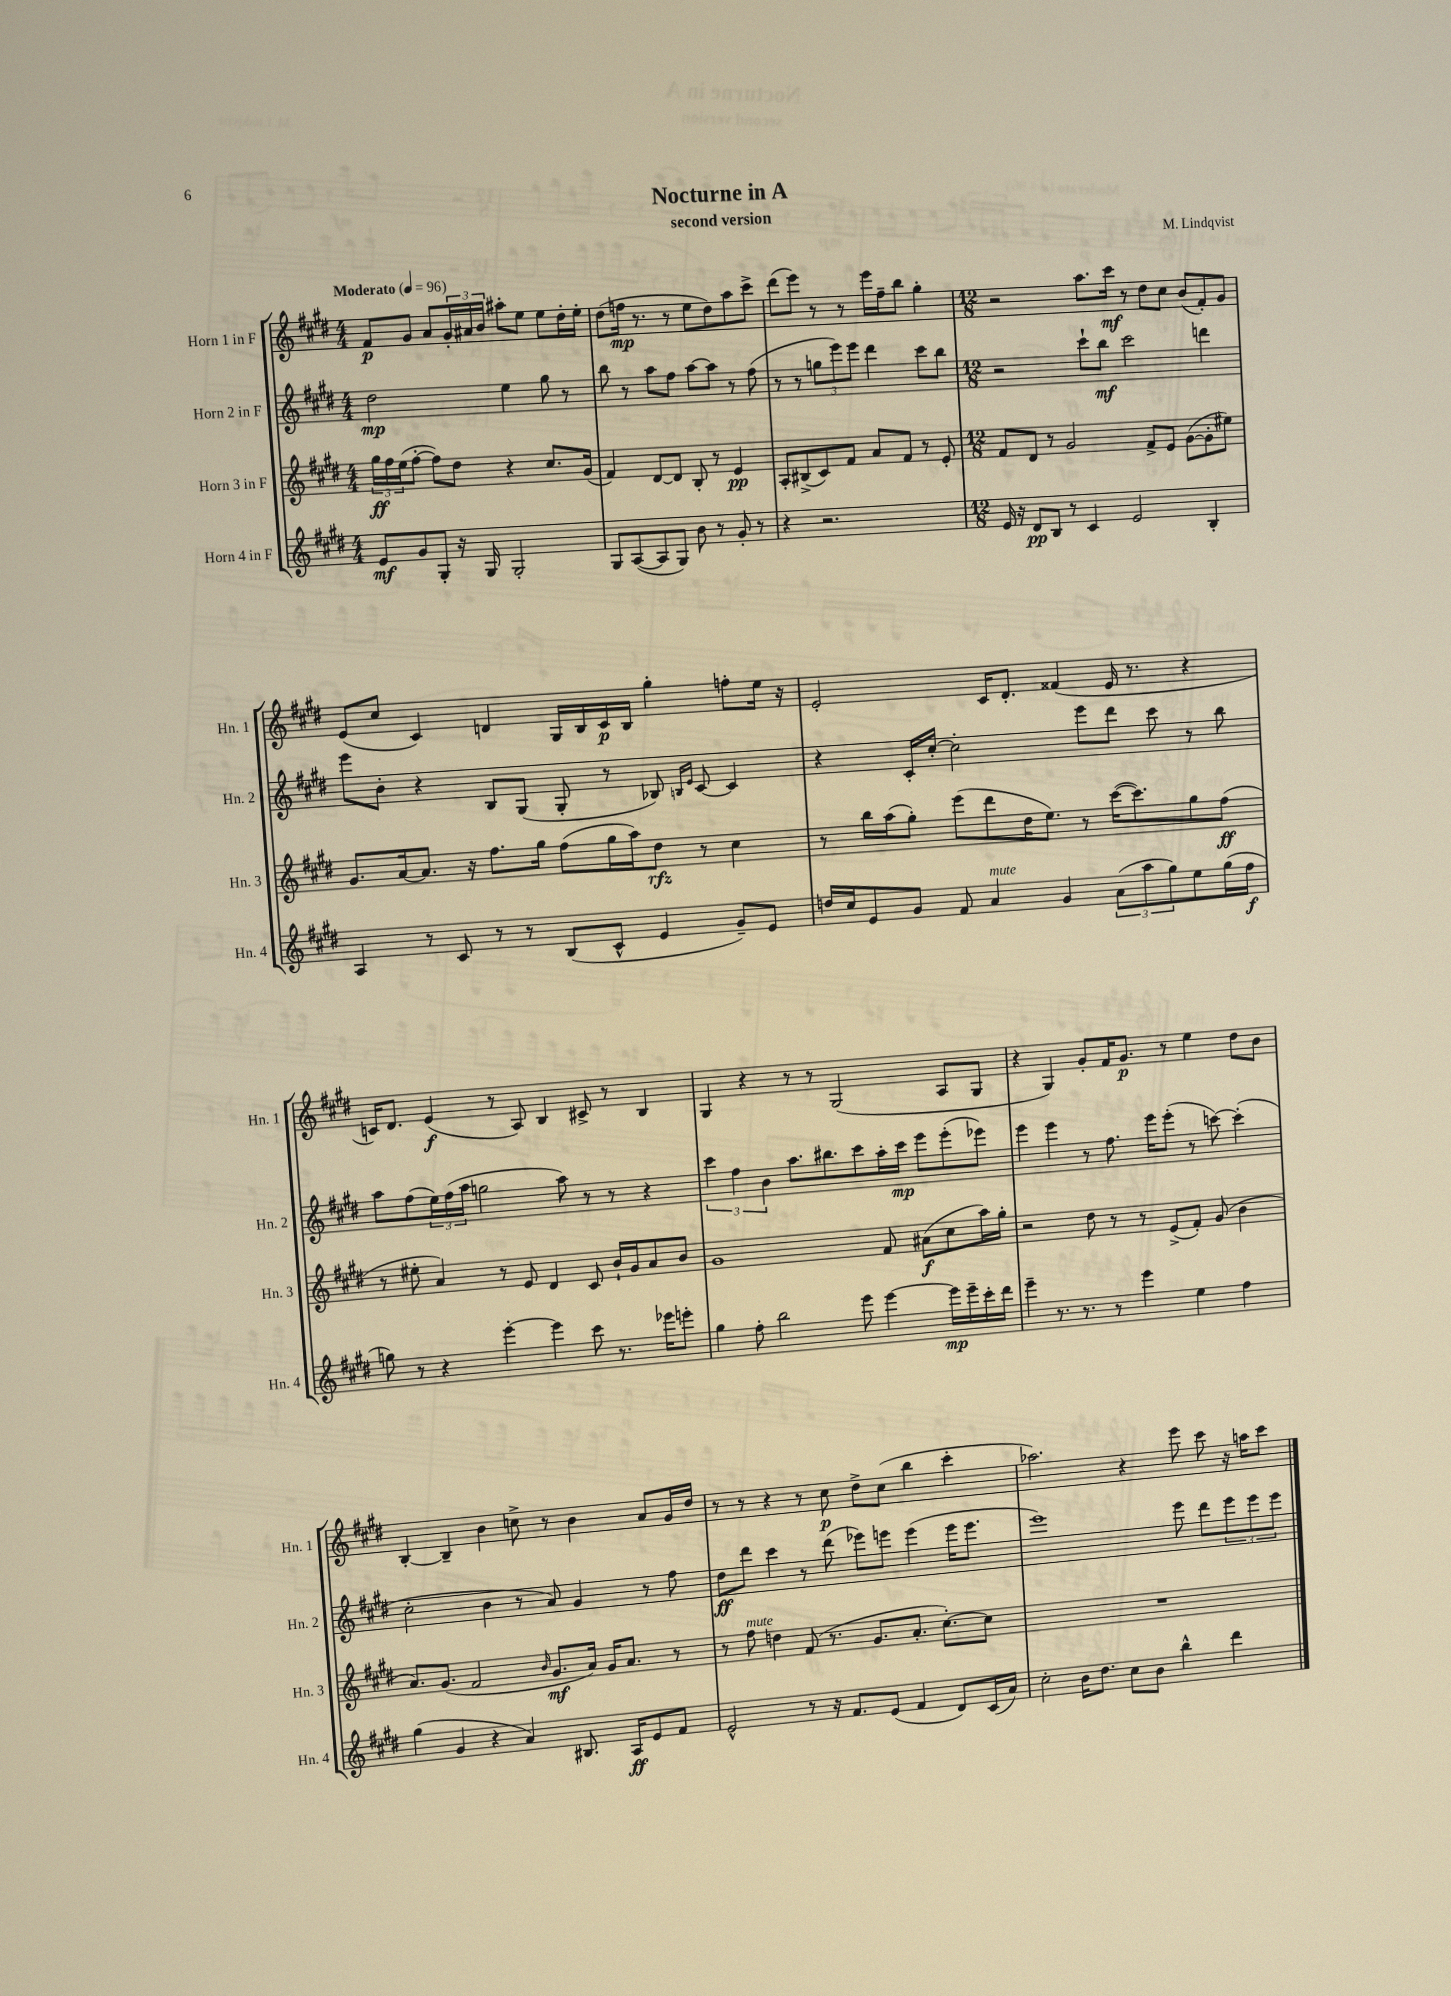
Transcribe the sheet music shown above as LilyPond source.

\header { title = "Nocturne in A" composer = "M. Lindqvist" subtitle = "second version" }
<<
\new StaffGroup <<
\new Staff = "s0" \with { instrumentName = "Horn 1 in F" shortInstrumentName = "Hn. 1" } {
    \clef treble \key e \major \numericTimeSignature \time 4/4 \tempo "Moderato" 4 = 96
    fis'8\p gis'8 a'8 \tuplet 3/2 { gis'16-. ais'16 b'16 } ais''8-. e''8 e''8 dis''16-. e''16-. |
    dis''8( f''16\mp r8. r8 e''8 dis''8) a''8 cis'''8-> |
    dis'''8( e'''8) r8 r8 e'''16 fis''16-- b''8 gis''4-. |
    \numericTimeSignature \time 12/8 r2 a''8. cis'''16\mf r8 dis''8 cis''8 b'8( fis'8-.) gis'8 |
    e'8( cis''8 cis'4) d'4 gis16 b16 cis'16\p b16 gis''4-. f''8-. e''16 r16 |
    e'2-. cis'16 dis'8.-. fisis'4( e'16 r8. r4 |
    c'16) dis'8. e'4\f( r8 a8) b4 cis'8-> r8 b4 |
    gis4 r4 r8 r8 gis2( a8 gis8 |
    r4 gis4) gis'8-. fis'16 gis'8.\p r8 e''4 dis''8 b'8 |
    b4~-. b4-- b'4 c''8-> r8 b'4 a'8 gis'16 dis''16 |
    r8 r8 r4 r8 cis''8\p dis''8-> cis''8( b''4 cis'''4-. |
    aes''2.) r4 e'''8 cis'''8 r16 a''16 cis'''8 \bar "|." |
}
\new Staff = "s1" \with { instrumentName = "Horn 2 in F" shortInstrumentName = "Hn. 2" } {
    \clef treble \key e \major \numericTimeSignature \time 4/4
    dis''2\mp e''4 gis''8 r8 |
    b''8 r8 a''8 fis''8 a''8~ a''8 r8 fis''8( |
    r8 r8 \tuplet 3/2 { g''8 e'''8) e'''8 } dis'''4 cis'''8 b''8 |
    \numericTimeSignature \time 12/8 r2 cis'''8-! b''8\mf cis'''2 d'''4 |
    e'''8 b'8-. r4 b8 gis8( gis8-. r8 bes8) \grace { b16 e'16 } cis'8~ cis'4 |
    r4 cis'16-. cis''16~-. cis''2-. e'''8 dis'''8 cis'''8 r8 b''8 |
    a''8 fis''8( \tuplet 3/2 { e''16) fis''16( a''16 } g''2 a''8) r8 r8 r4 |
    \tuplet 3/2 { cis'''4 fis''4 b'4 } a''8. bis''8. cis'''8 a''16-. cis'''16\mp e'''8 e'''8-.( ees'''8) |
    e'''4 e'''4 r8 fis''8. e'''16 e'''8-.( r8 c'''8~) c'''4-.( |
    cis''2-. b'4 r8 a'8) gis'4 r8 fis''8 |
    dis''8\ff dis'''8 cis'''4 r8 dis'''8( ees'''8) e'''8 e'''4( e'''16 e'''8. |
    e'''1) e'''8 dis'''8 \tuplet 3/2 { e'''8 e'''8 e'''8 } \bar "|." |
}
\new Staff = "s2" \with { instrumentName = "Horn 3 in F" shortInstrumentName = "Hn. 3" } {
    \clef treble \key e \major \numericTimeSignature \time 4/4
    \tuplet 3/2 { gis''16\ff fis''16 e''16( } fis''8~-. fis''8) dis''8 r4 cis''8. gis'16( |
    fis'4) dis'8~ dis'8 b8-. r8 e'4\pp |
    a8-. bis8->( cis'8) fis'8 a'8 fis'8 r8 e'8-. |
    \numericTimeSignature \time 12/8 fis'8 dis'8 r8 gis'2 fis'8-> e'8 gis'8~( gis'8-. eis''8) |
    gis'8. a'16~ a'8. r16 fis''8. gis''16 fis''8( gis''16 a''16) dis''8\rfz r8 cis''4 |
    r8 b''16 a''16( gis''8-.) e'''8( dis'''8 dis''16 e''8.) r8 cis'''16~( cis'''8.) gis''8 fis''8\ff( |
    r8 eis''8-. a'4) r8 e'8 dis'4 cis'8 b'16-! gis'16 a'8 b'8 |
    gis'1 fis'8 ais'8\f( cis''8 a''16) gis''16-. |
    r2 dis''8 r8 r8 e'8->( fis'8-.) gis'8( b'4 |
    a'8.) gis'8.( fis'2 \grace { b'16 } gis'8.\mf a'16) gis'16 a'8. r8 |
    r8 fis''8^\markup { \italic "mute" } d''4 fis'8( r8. gis'8. a'8.-. cis''8.~-.) cis''8 |
    R1. \bar "|." |
}
\new Staff = "s3" \with { instrumentName = "Horn 4 in F" shortInstrumentName = "Hn. 4" } {
    \clef treble \key e \major \numericTimeSignature \time 4/4
    e'8\mf gis'8 gis8-. r16 gis16 gis2-. |
    gis8 a8~( a8 gis8) b'8 r8 gis'8-. r8 |
    r4 r2. |
    \numericTimeSignature \time 12/8 e'16 r16 dis'8\pp b8 r8 cis'4 e'2 b4-. |
    a4 r8 cis'8 r8 r8 b8( cis'8-^ e'4 gis'8--) e'8 |
    d''16 cis''16 e'8 gis'8 fis'8 a'4^\markup { \italic "mute" } gis'4 \tuplet 3/2 { a'8( a''8 gis''8) } e''8 gis''16( fis''16\f |
    g''8) r8 r4 e'''4~-. e'''4 cis'''8 r8. ees'''16 e'''8-. |
    gis''4 fis''8-. b''2 e'''8 e'''4~ e'''16\mp e'''16-- cis'''16-. dis'''16 |
    e'''4-- r8. r8. r8 e'''4 e''4 fis''4 |
    gis''4( gis'4 r4 a'4) bis8. a16\ff e'8 fis'8 |
    e'2-^ r8 r16 fis'8. e'8( fis'4 dis'8) cis'16( a'16) |
    cis''2-. b'16 dis''8. cis''8 b'8 b''4-^ dis'''4 \bar "|." |
}
>>
>>
\layout { \context { \Score \remove "Bar_number_engraver" } }
